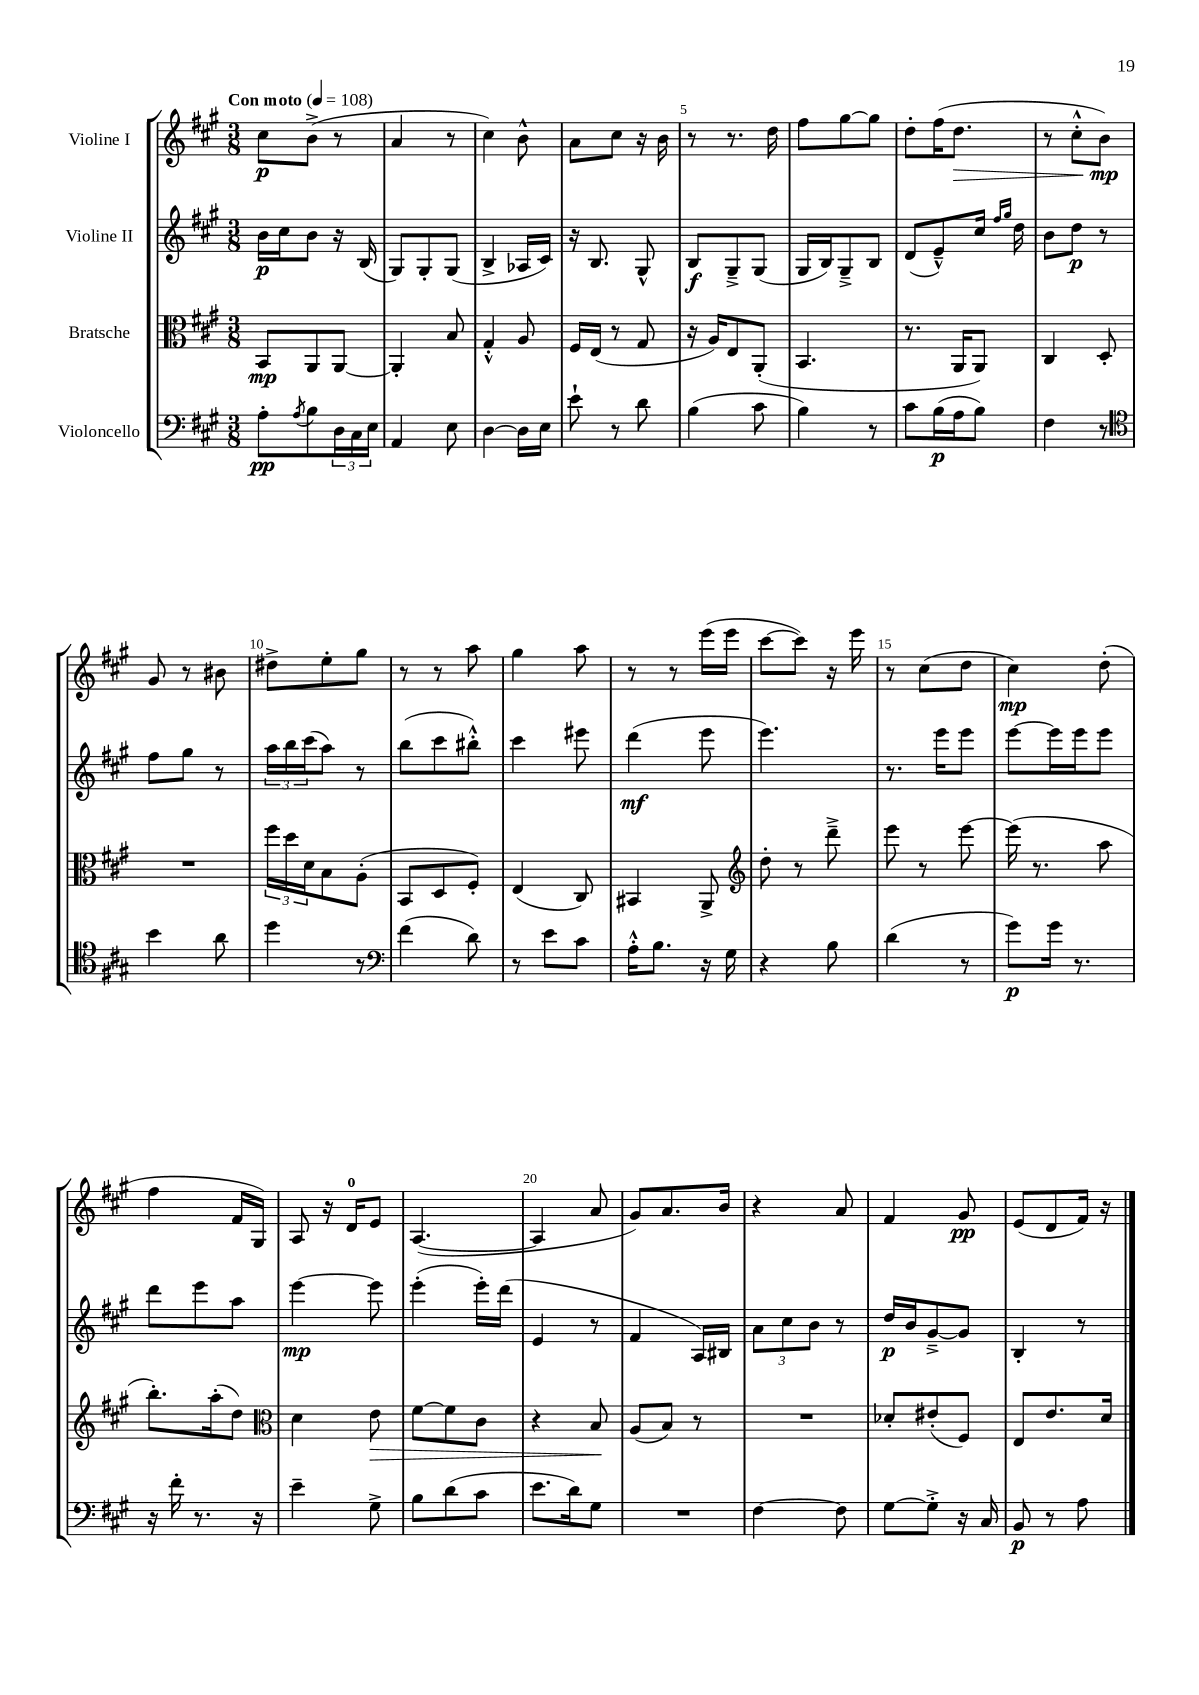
<<
\new StaffGroup <<
\new Staff = "s0" \with { instrumentName = "Violine I" } {
    \clef treble \key a \major \numericTimeSignature \time 3/8 \tempo "Con moto" 4 = 108
    cis''8\p b'8->( r8 |
    a'4 r8 |
    cis''4) b'8-^ |
    a'8 cis''8 r16 b'16 |
    r8 r8. d''16 |
    fis''8 gis''8~ gis''8 |
    d''8-. fis''16( d''8.\> |
    r8 cis''8-.-^ b'8\mp\!) |
    gis'8 r8 bis'8 |
    dis''8-> e''8-. gis''8 |
    r8 r8 a''8 |
    gis''4 a''8 |
    r8 r8 e'''16( e'''16 |
    cis'''8~ cis'''8) r16 e'''16 |
    r8 cis''8( d''8 |
    cis''4\mp) d''8-.( |
    fis''4 fis'16 gis16) |
    a8 r16 d'16-0 e'8 |
    a4.~( |
    a4 a'8 |
    gis'8) a'8. b'16 |
    r4 a'8 |
    fis'4 gis'8\pp |
    e'8( d'8 fis'16) r16 \bar "|." |
}
\new Staff = "s1" \with { instrumentName = "Violine II" } {
    \clef treble \key a \major \numericTimeSignature \time 3/8
    b'16\p cis''16 b'8 r16 b16( |
    gis8) gis8-. gis8( |
    b4-> aes16 cis'16) |
    r16 b8. gis8-^ |
    b8\f gis8---> gis8( |
    gis16 b16) gis8---> b8 |
    d'8( e'8---^) cis''16 \grace { fis''16 gis''16 } d''16 |
    b'8 d''8\p r8 |
    fis''8 gis''8 r8 |
    \tuplet 3/2 { a''16 b''16 cis'''16( } a''8) r8 |
    b''8( cis'''8 bis''8-.-^) |
    cis'''4 eis'''8 |
    d'''4\mf( e'''8 |
    e'''4.) |
    r8. e'''16 e'''8 |
    e'''8~ e'''16 e'''16 e'''8 |
    d'''8 e'''8 a''8 |
    e'''4~\mp e'''8 |
    e'''4-.( e'''16-.) d'''16( |
    e'4 r8 |
    fis'4 a16) bis16 |
    \tuplet 3/2 { a'8 cis''8 b'8 } r8 |
    d''16\p b'16 gis'8~---> gis'8 |
    b4-. r8 \bar "|." |
}
\new Staff = "s2" \with { instrumentName = "Bratsche" } {
    \clef alto \key a \major \numericTimeSignature \time 3/8
    b,8\mp a,8 a,8~ |
    a,4-. b8 |
    gis4-.-^ a8 |
    fis16 e16( r8 gis8 |
    r16 a16) e8 a,8-.( |
    b,4. |
    r8. a,16 a,8) |
    cis4 d8-. |
    R4. |
    \tuplet 3/2 { fis''16 d''16 d'16 } b8 a8-.( |
    b,8 d8 fis8-.) |
    e4( cis8) |
    bis,4 a,8-> |
    \clef treble d''8-. r8 d'''8---> |
    e'''8 r8 e'''8~ |
    e'''16( r8. a''8 |
    b''8.-.) a''16-.( d''8) |
    \clef alto d'4 e'8\> |
    fis'8~ fis'8 cis'8 |
    r4 b8\! |
    a8( b8) r8 |
    R4. |
    des'8-. eis'8-.( fis8) |
    e8 e'8. d'16 \bar "|." |
}
\new Staff = "s3" \with { instrumentName = "Violoncello" } {
    \clef bass \key a \major \numericTimeSignature \time 3/8
    a8-.\pp \acciaccatura { a8 } b8 \tuplet 3/2 { d16 cis16 e16 } |
    a,4 e8 |
    d4~ d16 e16 |
    e'8-! r8 d'8 |
    b4( cis'8 |
    b4) r8 |
    cis'8 b16\p( a16 b8) |
    fis4 r8 |
    \clef tenor b'4 a'8 |
    d''4 r8 |
    \clef bass fis'4( d'8) |
    r8 e'8 cis'8 |
    a16-.-^ b8. r16 gis16 |
    r4 b8 |
    d'4( r8 |
    gis'8\p) gis'16 r8. |
    r16 fis'16-. r8. r16 |
    e'4-- gis8-> |
    b8 d'8( cis'8 |
    e'8. d'16) gis8 |
    R4. |
    fis4~ fis8 |
    gis8~ gis8-.-> r16 cis16 |
    b,8\p r8 a8 \bar "|." |
}
>>
>>
\layout { \context { \Score \override BarNumber.break-visibility = ##(#f #t #t) barNumberVisibility = #(every-nth-bar-number-visible 5) } }
